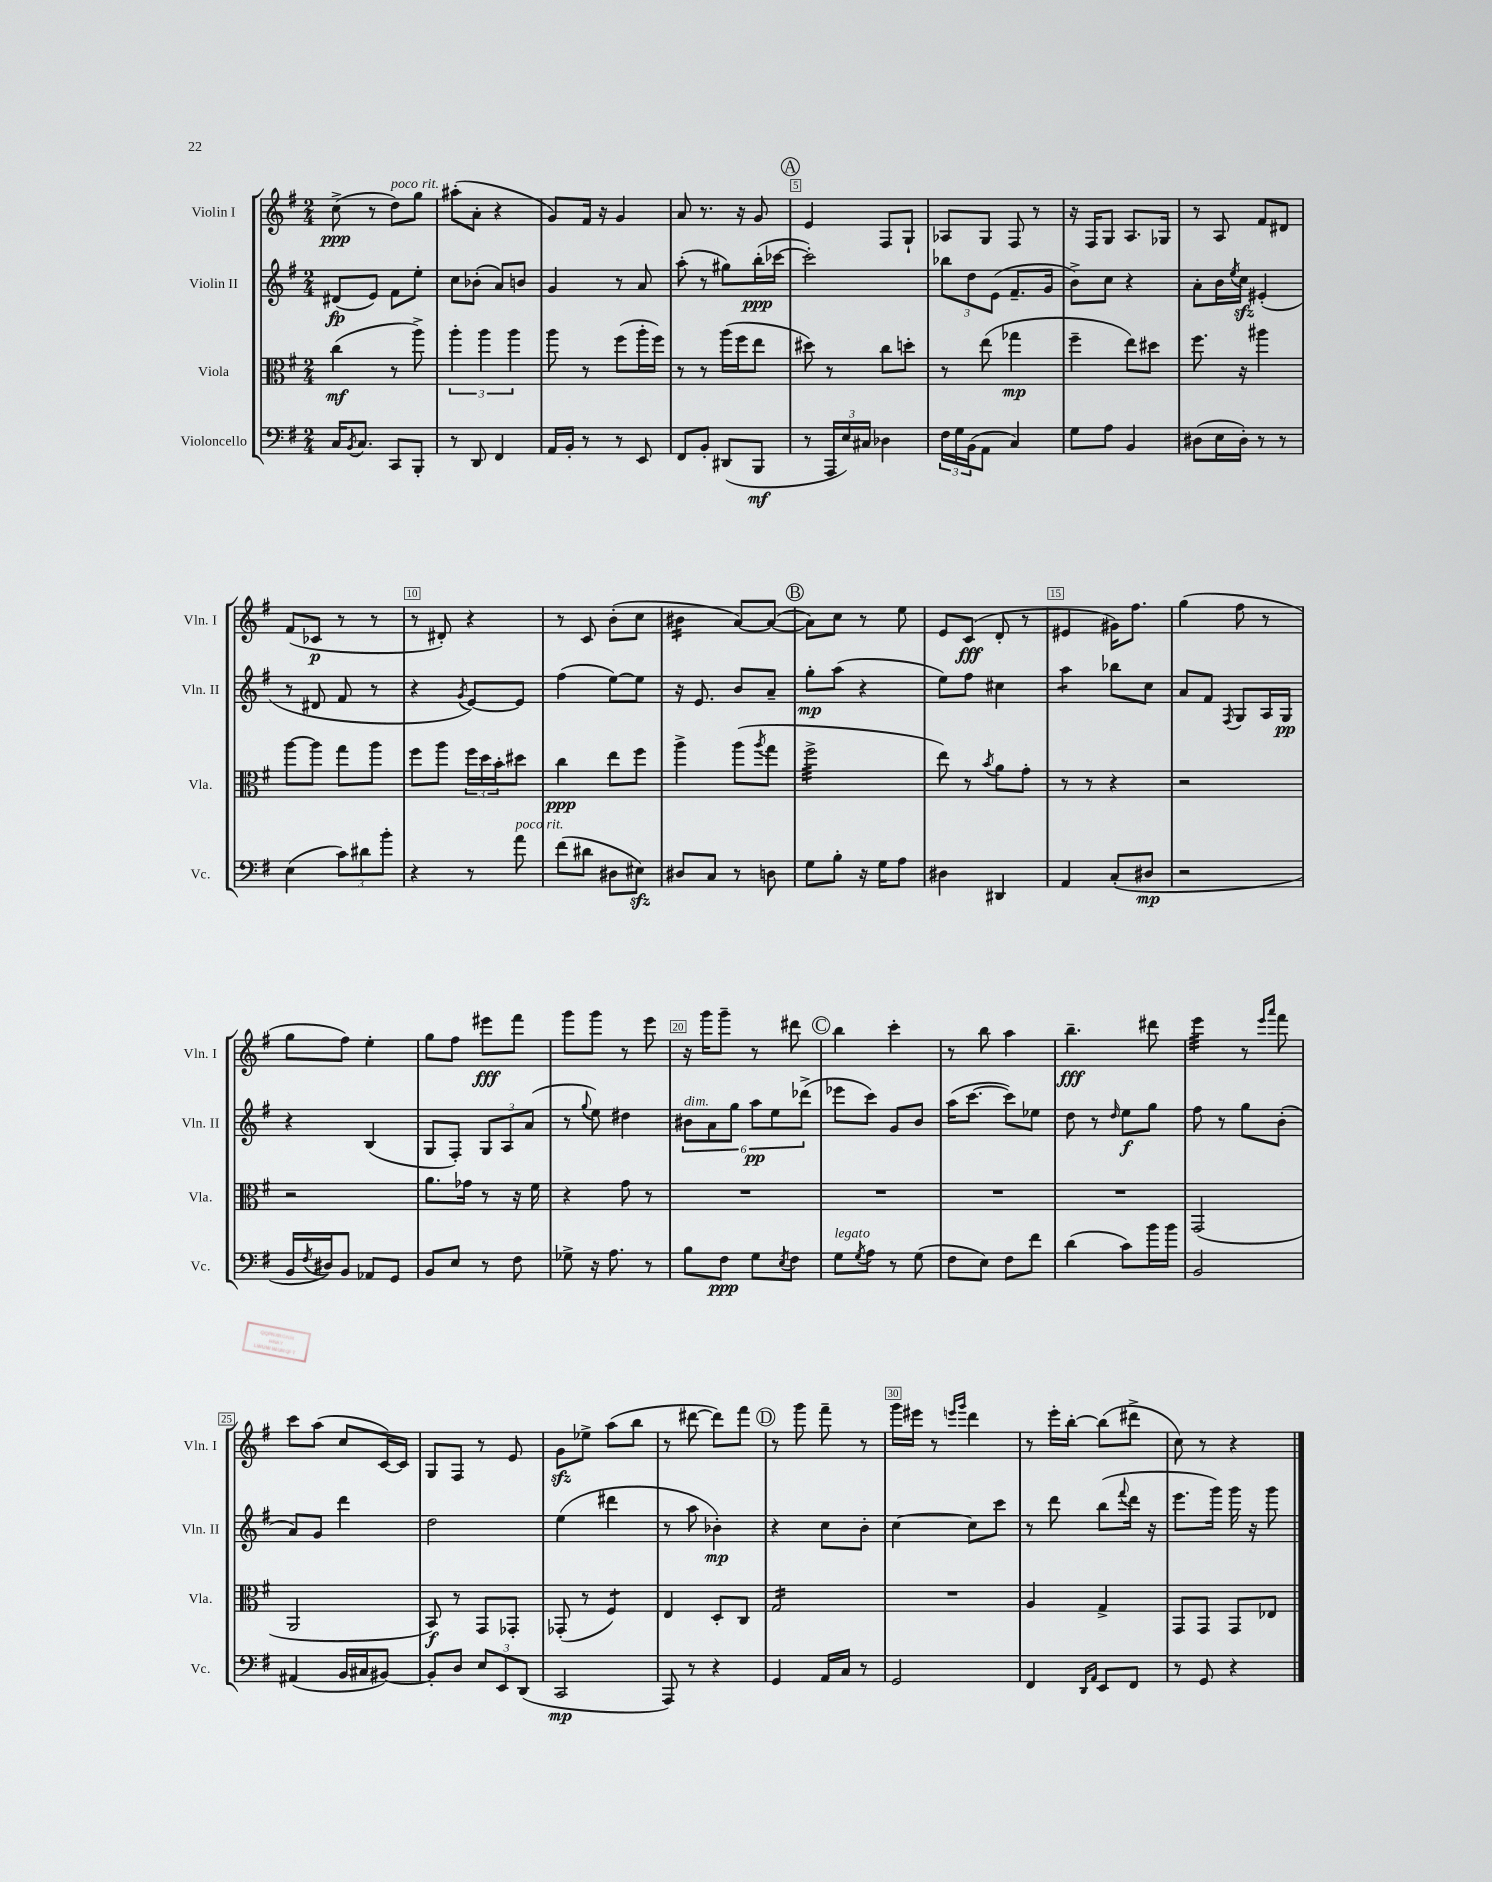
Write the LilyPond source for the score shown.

<<
\new StaffGroup <<
\new Staff = "s0" \with { instrumentName = "Violin I" shortInstrumentName = "Vln. I" } {
    \clef treble \key g \major \numericTimeSignature \time 2/4
    c''8->\ppp( r8 d''8^\markup { \italic "poco rit." }) g''8 |
    ais''8-.( a'8-. r4 |
    g'8) fis'16 r16 g'4 |
    a'8 r8. r16 g'8 |
    \mark \markup { \circle "A" } e'4 fis8 g8-! |
    aes8 g8 fis8 r8 |
    r16 fis16 g8 a8. ges16 |
    r8 a8 fis'8 dis'8 |
    fis'8( ces'8\p r8 r8 |
    r8 dis'8-.) r4 |
    r8 c'8 b'8-.( c''8 |
    bis'4:16 a'8~) a'8~( |
    \mark \markup { \circle "B" } a'8) c''8 r8 e''8 |
    e'8 c'8\fff( d'8-. r8 |
    eis'4 gis'16) fis''8. |
    g''4( fis''8 r8 |
    g''8 fis''8) e''4-. |
    g''8 fis''8 eis'''8\fff fis'''8 |
    g'''8 g'''8 r8 e'''8 |
    r16 g'''16 g'''8-- r8 dis'''8 |
    \mark \markup { \circle "C" } b''4 c'''4-. |
    r8 b''8 a''4 |
    b''4.--\fff dis'''8 |
    e'''4:32 r8 \grace { e'''16 a'''16 } fis'''8 |
    c'''8 a''8( c''8 c'16~) c'16 |
    g8 fis8 r8 e'8 |
    g'8\sfz ees''8-> a''8( b''8 |
    r8 dis'''8~ dis'''8) fis'''8 |
    \mark \markup { \circle "D" } r8 g'''8 fis'''8-- r8 |
    g'''16 eis'''16 r8 \grace { e'''16 g'''16 } d'''4 |
    r8 e'''16-. b''16~-. b''8( dis'''8-> |
    c''8) r8 r4 \bar "|." |
}
\new Staff = "s1" \with { instrumentName = "Violin II" shortInstrumentName = "Vln. II" } {
    \clef treble \key g \major \numericTimeSignature \time 2/4
    dis'8\fp( e'8) fis'8 e''8-. |
    c''8 bes'8-.( a'8) b'8 |
    g'4 r8 a'8 |
    a''8-.( r8 gis''8) b''16-.\ppp( ces'''16~ |
    \mark \markup { \circle "A" } ces'''2-.) |
    \tuplet 3/2 { bes''8 d''8 e'8( } fis'8.-- g'16 |
    b'8->) c''8 r4 |
    a'8-. b'16 \acciaccatura { e''8 } c''16\sfz eis'4-.( |
    r8 dis'8 fis'8 r8 |
    r4 \acciaccatura { g'8 } e'8~) e'8 |
    fis''4( e''8~) e''8 |
    r16 e'8. b'8 a'8-- |
    \mark \markup { \circle "B" } g''8-.\mp a''8( r4 |
    e''8) fis''8 cis''4 |
    a''4:8 bes''8 c''8 |
    a'8 fis'8 \acciaccatura { fis8 } g8 a16 g16\pp |
    r4 b4( |
    g8 fis8-.) \tuplet 3/2 { g8 a8 a'8( } |
    r8 \appoggiatura { g''8 } e''8) dis''4 |
    \tuplet 6/4 { bis'8^\markup { \italic "dim." } a'8 g''8 a''8\pp e''8 des'''8->( } |
    \mark \markup { \circle "C" } ees'''8 c'''8) g'8 b'8 |
    a''16( c'''8.~ c'''8) ees''8 |
    d''8 r8 \grace { d''16 } e''8\f g''8 |
    fis''8 r8 g''8 b'8-.( |
    a'8) g'8 d'''4 |
    d''2 |
    e''4( dis'''4 |
    r8 a''8 bes'4-.\mp) |
    \mark \markup { \circle "D" } r4 c''8 b'8-. |
    c''4~ c''8 c'''8 |
    r8 d'''8 b''8( \appoggiatura { fis'''8 } d'''16 r16 |
    e'''8. g'''16) g'''16 r16 g'''8 \bar "|." |
}
\new Staff = "s2" \with { instrumentName = "Viola" shortInstrumentName = "Vla." } {
    \clef alto \key g \major \numericTimeSignature \time 2/4
    c''4\mf( r8 a''8->) |
    \tuplet 3/2 { a''4-. a''4 a''4 } |
    a''8 r8 fis''8( a''16-. fis''16) |
    r8 r8 a''16( fis''16 e''8 |
    \mark \markup { \circle "A" } dis''8) r8 c''8 d''8-. |
    r8 e''8( ges''4\mp |
    fis''4-- e''8) dis''8 |
    fis''8. r16 ais''4 |
    a''8~ a''8 g''8 a''8 |
    fis''8 a''8 \tuplet 3/2 { fis''16 d''16 b'16-. } dis''8 |
    c''4\ppp e''8 fis''8 |
    a''4-> a''8( \acciaccatura { a''8 } g''8 |
    \mark \markup { \circle "B" } fis''2:32-> |
    e''8) r8 \acciaccatura { b'8 } a'8 g'8-. |
    r8 r8 r4 |
    r2 |
    r2 |
    a'8. ges'16 r8 r16 fis'16 |
    r4 g'8 r8 |
    R2 |
    \mark \markup { \circle "C" } R2 |
    R2 |
    R2 |
    g,2( |
    a,2 |
    b,8\f) r8 g,8 ges,8-. |
    ges,8-.( r8 fis4:8) |
    e4 d8-. c8 |
    \mark \markup { \circle "D" } g2:16 |
    R2 |
    a4 g4-> |
    g,8 g,8 g,8 ees8 \bar "|." |
}
\new Staff = "s3" \with { instrumentName = "Violoncello" shortInstrumentName = "Vc." } {
    \clef bass \key g \major \numericTimeSignature \time 2/4
    c16 \acciaccatura { b,8 } c8. c,8 b,,8-. |
    r8 d,8 fis,4 |
    a,16 b,16-. r8 r8 e,8 |
    fis,8 b,8-. dis,8( b,,8\mf |
    \mark \markup { \circle "A" } r8 \tuplet 3/2 { a,,16 e16) cis16 } des4 |
    \tuplet 3/2 { fis16 g16 b,16( } a,8 c4) |
    g8 a8 b,4 |
    dis8( e16 dis16-.) r8 r8 |
    e4( \tuplet 3/2 { c'8) dis'8 b'8-. } |
    r4 r8 a'8^\markup { \italic "poco rit." } |
    fis'8( dis'8 dis8 eis8\sfz) |
    dis8 c8 r8 d8 |
    \mark \markup { \circle "B" } g8 b8-. r16 g16 a8 |
    dis4 dis,4 |
    a,4 c8-.( dis8\mp |
    r2 |
    b,16 \acciaccatura { fis8 } dis16) b,8 aes,8 g,8 |
    b,8 e8 r8 fis8 |
    ges8-> r16 a8. r8 |
    b8 fis8\ppp g8 \acciaccatura { e8 } fis8 |
    \mark \markup { \circle "C" } g8^\markup { \italic "legato" } \acciaccatura { g8 } a8 r8 g8( |
    fis8 e8) fis8 fis'8 |
    d'4( c'8) b'16 b'16 |
    b,2 |
    ais,4( b,16 cis16 bis,8~) |
    bis,8-. d8 \tuplet 3/2 { e8 e,8 d,8( } |
    c,2\mp |
    a,,8) r8 r4 |
    \mark \markup { \circle "D" } g,4 a,16 c16 r8 |
    g,2 |
    fis,4 \grace { d,16 a,16 } e,8 fis,8 |
    r8 g,8 r4 \bar "|." |
}
>>
>>
\layout { \context { \Score \override BarNumber.break-visibility = ##(#f #t #t) barNumberVisibility = #(every-nth-bar-number-visible 5) \override BarNumber.stencil = #(make-stencil-boxer 0.1 0.3 ly:text-interface::print) } }
